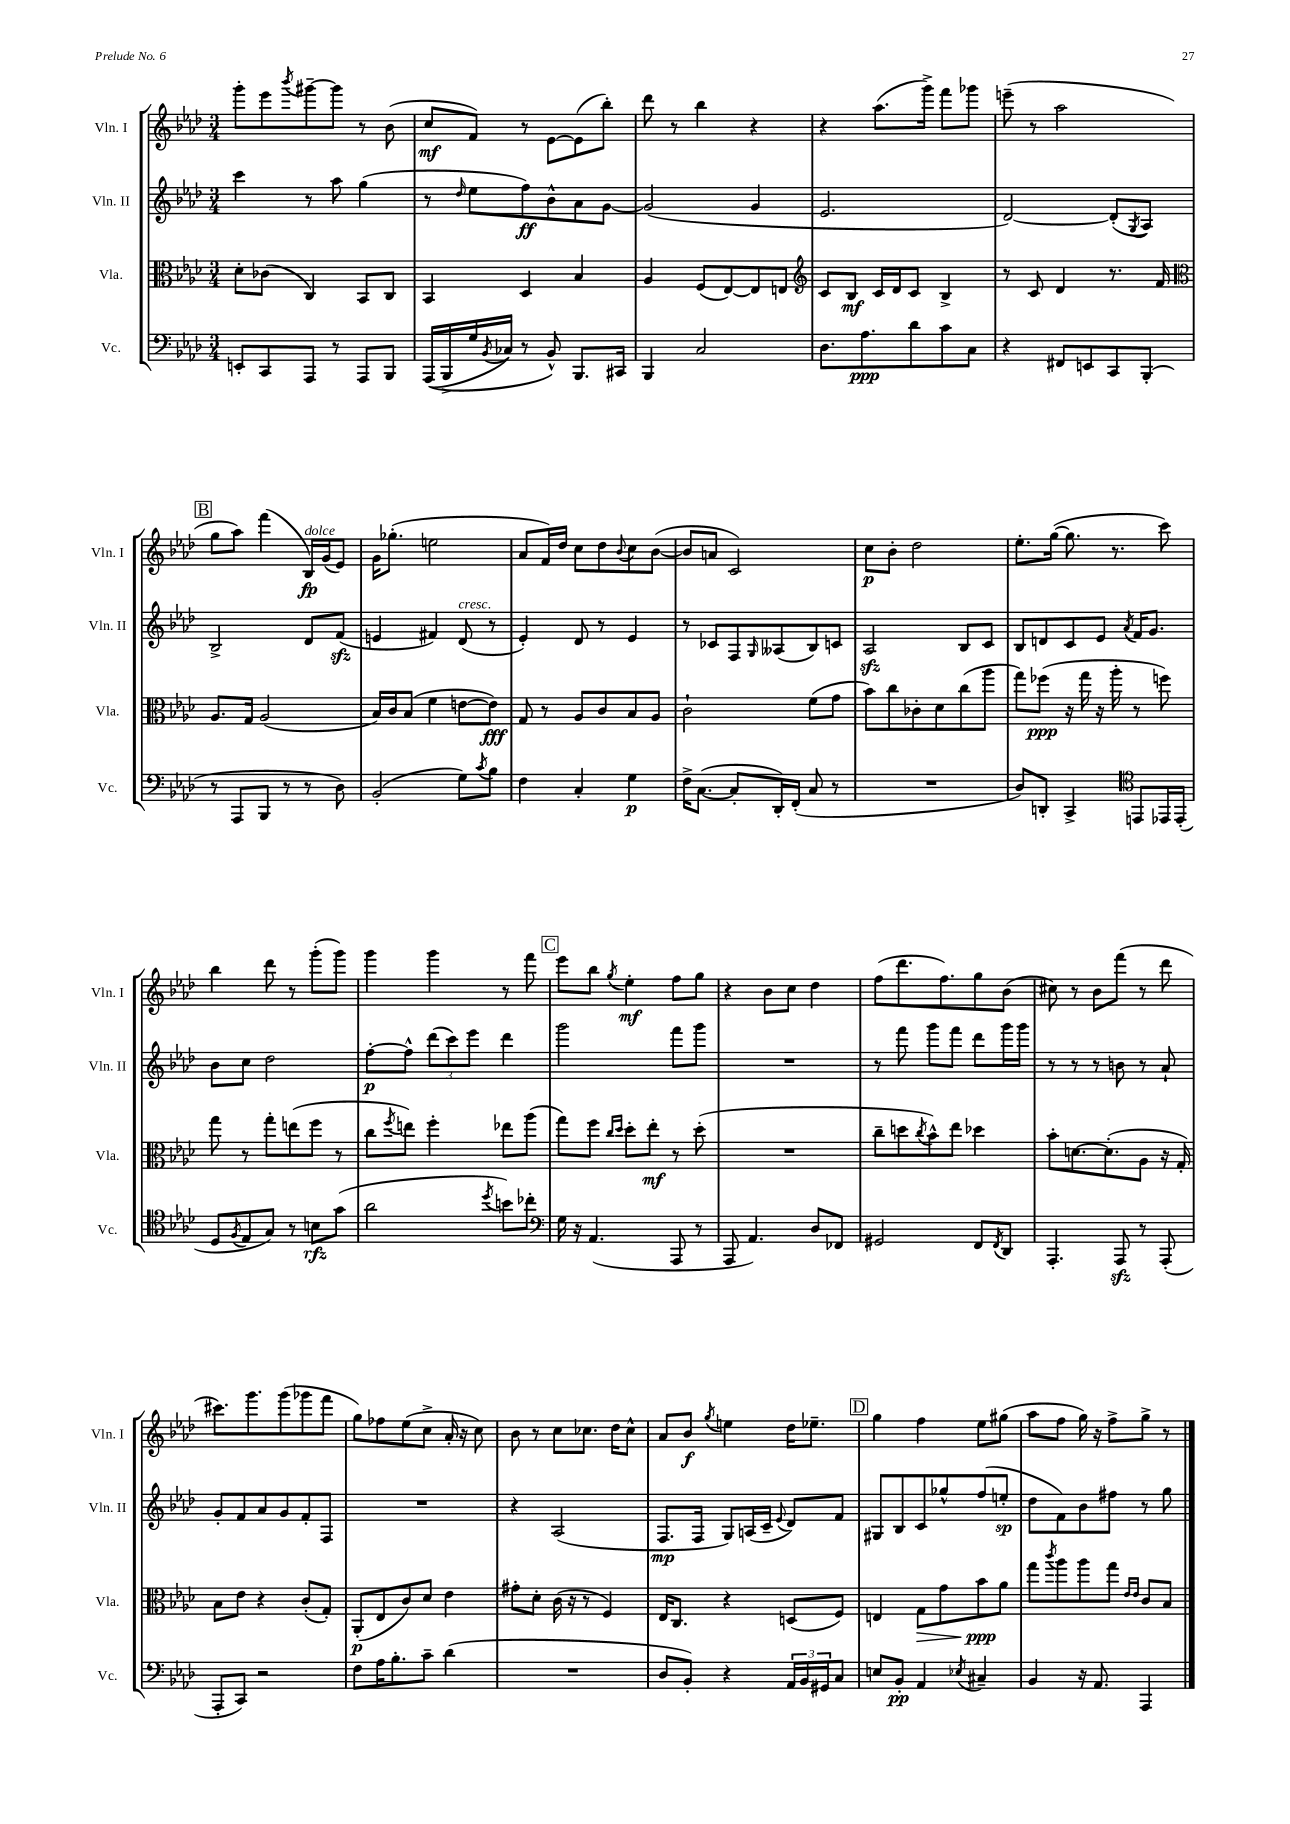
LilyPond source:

<<
\new StaffGroup <<
\new Staff = "s0" \with { instrumentName = "Vln. I" shortInstrumentName = "Vln. I" } {
    \clef treble \key aes \major \numericTimeSignature \time 3/4
    g'''8-. ees'''8 \acciaccatura { bes'''8 } gis'''8~-- gis'''8 r8 bes'8( |
    c''8\mf f'8) r8 ees'8~ ees'8( bes''8-.) |
    des'''8 r8 bes''4 r4 |
    r4 aes''8.( g'''16->) f'''8 ges'''8 |
    e'''8--( r8 aes''2 |
    \mark \markup { \box "B" } g''8 aes''8) f'''4( bes16\fp^\markup { \italic "dolce" }) g'16( ees'8) |
    g'16 ges''8.-.( e''2 |
    aes'8 f'16) des''16 c''8 des''8 \appoggiatura { bes'8 } c''8 bes'8~( |
    bes'8 a'8 c'2) |
    c''8\p bes'8-. des''2 |
    ees''8.-. g''16~( g''8. r8. c'''8) |
    bes''4 des'''8 r8 g'''8-.( g'''8) |
    g'''4 g'''4 r8 f'''8 |
    \mark \markup { \box "C" } ees'''8 bes''8 \acciaccatura { g''8 } ees''4-.\mf f''8 g''8 |
    r4 bes'8 c''8 des''4 |
    f''8( des'''8. f''8.) g''8 bes'8( |
    cis''8) r8 bes'8 f'''8( r8 des'''8 |
    cis'''8.) g'''8. g'''8( ges'''8 f'''8 |
    g''8) fes''8 ees''8( c''8-> aes'16-. r16 c''8) |
    bes'8 r8 c''8 ces''8. des''16 ces''8-^ |
    aes'8 bes'8\f \acciaccatura { g''8 } e''4 des''16 ees''8.-- |
    \mark \markup { \box "D" } g''4 f''4 ees''8 gis''8( |
    aes''8 f''8 g''16) r16 f''8-> g''8-> r8 \bar "|." |
}
\new Staff = "s1" \with { instrumentName = "Vln. II" shortInstrumentName = "Vln. II" } {
    \clef treble \key aes \major \numericTimeSignature \time 3/4
    c'''4 r8 aes''8 g''4( |
    r8 \grace { des''16 } ees''8 f''8\ff) bes'8-^ aes'8 g'8~ |
    g'2( g'4 |
    ees'2. |
    des'2~) des'8-.( \acciaccatura { g8 } aes8) |
    \mark \markup { \box "B" } bes2-> des'8 f'8\sfz( |
    e'4 fis'4) des'8^\markup { \italic "cresc." }( r8 |
    ees'4-.) des'8 r8 ees'4 |
    r8 ces'8 f8 \grace { g16 } aeses8( bes8) c'8 |
    aes2\sfz bes8 c'8 |
    bes8 d'8 c'8 ees'8 \acciaccatura { aes'8 } f'16 g'8. |
    bes'8 c''8 des''2 |
    f''8~-.\p f''8-^ \tuplet 3/2 { des'''8( c'''8) ees'''8 } des'''4 |
    \mark \markup { \box "C" } g'''2 f'''8 g'''8 |
    R2. |
    r8 f'''8 g'''8 f'''8 des'''8 g'''16 g'''16 |
    r8 r8 r8 b'8 r8 aes'8-! |
    g'8-. f'8 aes'8 g'8 f'8-. f8 |
    R2. |
    r4 aes2( |
    f8.\mp f16 g8) a16( c'16-- \appoggiatura { ees'8 } des'8) f'8 |
    \mark \markup { \box "D" } gis8 bes8 c'8 ges''8-^ f''8( e''8-.\sp |
    des''8 f'8) bes'8 fis''8 r8 g''8 \bar "|." |
}
\new Staff = "s2" \with { instrumentName = "Vla." shortInstrumentName = "Vla." } {
    \clef alto \key aes \major \numericTimeSignature \time 3/4
    des'8-. ces'8( c4) bes,8 c8 |
    bes,4 des4 bes4 |
    aes4 f8( ees8~) ees8 e8 |
    \clef treble c'8 bes8\mf c'16 des'16 c'8 bes4-> |
    r8 c'8 des'4 r8. f'16 |
    \mark \markup { \box "B" } \clef alto aes8. g16 aes2( |
    bes16) c'16 bes8( f'4 e'8~ e'8\fff) |
    g8 r8 aes8 c'8 bes8 aes8 |
    c'2-! f'8( g'8 |
    bes'8) c''8 ces'8-. des'8 c''8( aes''8 |
    g''8) fes''8\ppp( r16 g''16 r16 aes''16-. r8 f''8) |
    g''8 r8 g''8-. e''8( f''8 r8 |
    c''8 \acciaccatura { f''8 } e''8) f''4-. ees''8 aes''8( |
    \mark \markup { \box "C" } g''8) f''8 \grace { c''16 des''16 } des''8-. ees''8-.\mf r8 des''8-.( |
    R2. |
    c''8-- d''8 \acciaccatura { c''8 } bes'8-^) ees''8 des''4 |
    bes'8-. d'8.~ d'8.-.( aes8 r16 g16-.) |
    bes8 ees'8 r4 c'8-.( g8-.) |
    aes,8-.\p( ees8 c'8) des'8 ees'4 |
    gis'8-. des'8-. c'16( r16 r8 f4) |
    ees16 c8. r4 d8( f8) |
    \mark \markup { \box "D" } e4 g8\> g'8 bes'8\ppp\! aes'8 |
    g''8 \acciaccatura { c'''8 } aes''8 aes''8 g''8 \grace { ees'16 ees'16 } c'8 bes8 \bar "|." |
}
\new Staff = "s3" \with { instrumentName = "Vc." shortInstrumentName = "Vc." } {
    \clef bass \key aes \major \numericTimeSignature \time 3/4
    e,8-. c,8 aes,,8 r8 aes,,8 bes,,8 |
    aes,,16(\( bes,,16-> g16 \acciaccatura { bes,8 } ces16) r8 bes,8-^\) bes,,8. cis,16 |
    bes,,4 c2 |
    des8. aes8.\ppp des'8 c'8 c8 |
    r4 fis,8 e,8 c,8 bes,,8-.( |
    \mark \markup { \box "B" } r8 aes,,8 bes,,8 r8 r8 des8) |
    bes,2-.( g8) \acciaccatura { c'8 } bes8 |
    f4 c4-. g4\p |
    f16-> c8.~( c8-. des,16-.) f,16-.( c8 r8 |
    R2. |
    des8) d,8-. c,4-> \clef tenor e,8 ees,16 ees,16-.( |
    des8 \acciaccatura { f8 } ees8 g8) r8 b8\rfz g'8( |
    aes'2 \acciaccatura { des''8 } b'8) ces''8-. |
    \mark \markup { \box "C" } \clef bass g16 r16 aes,4.( aes,,8 r8 |
    aes,,8 aes,4.) des8 fes,8 |
    gis,2 f,8 \acciaccatura { f,8 } des,8 |
    aes,,4.-. aes,,8\sfz r8 aes,,8-.( |
    aes,,8-. c,8) r2 |
    f8 aes16 bes8.-. c'8-- des'4( |
    R2. |
    des8 bes,8-.) r4 \tuplet 3/2 { aes,16 bes,16 gis,16 } c8 |
    \mark \markup { \box "D" } e8 bes,8-.\pp aes,4 \acciaccatura { ees8 } cis4-- |
    bes,4 r16 aes,8. aes,,4 \bar "|." |
}
>>
>>
\layout { \context { \Score \remove "Bar_number_engraver" } }
